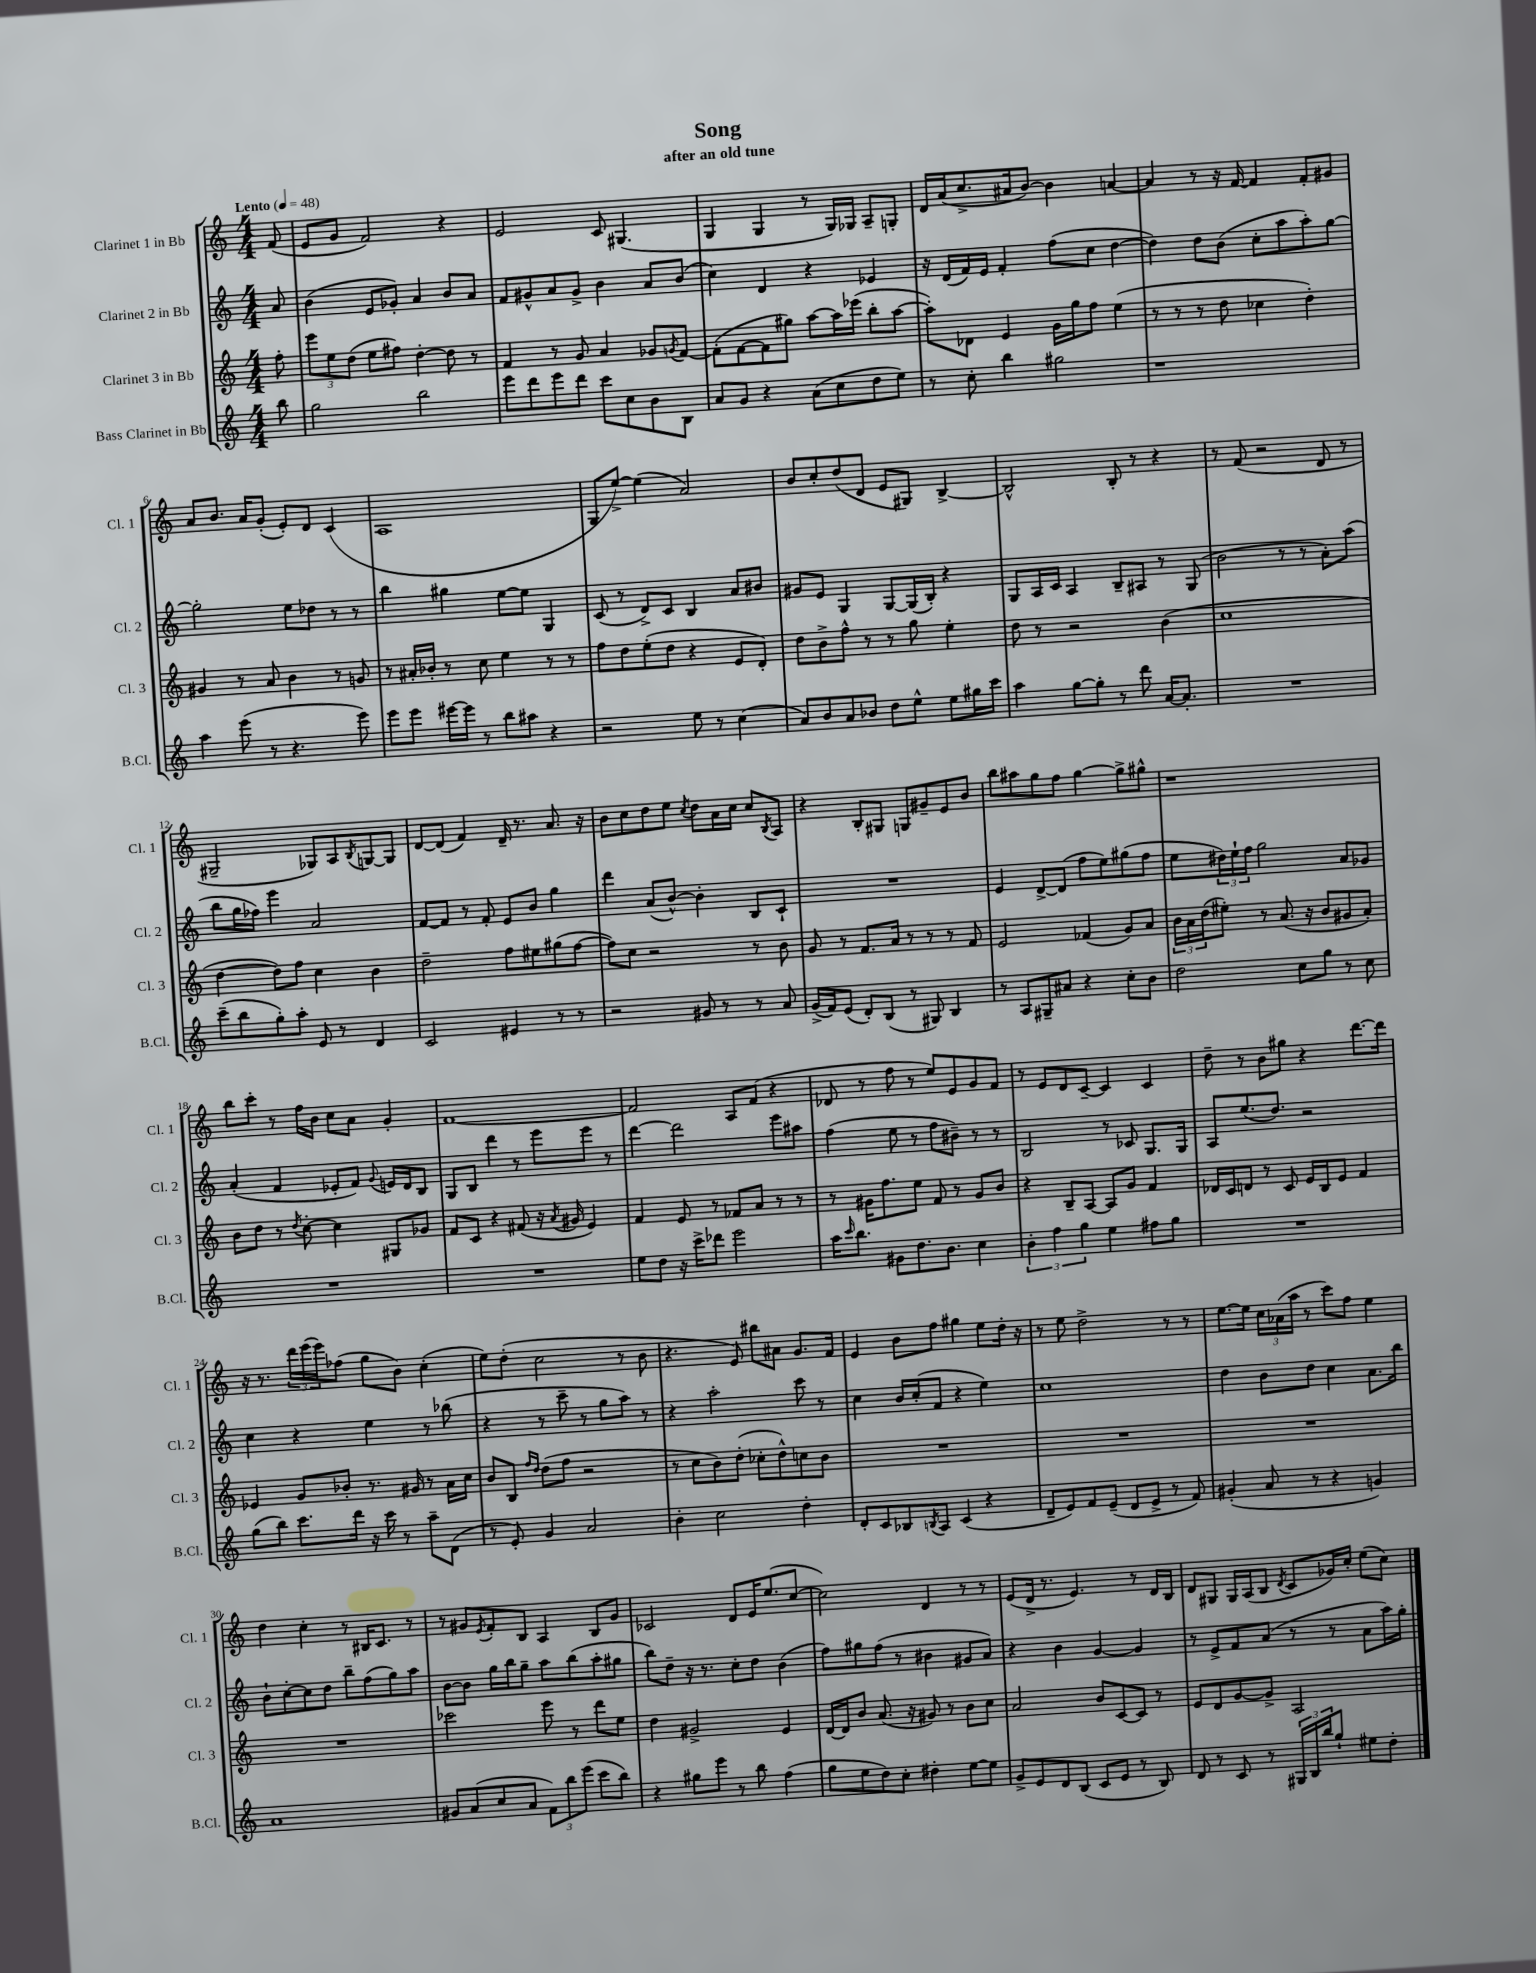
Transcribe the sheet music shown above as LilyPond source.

\header { title = "Song" subtitle = "after an old tune" }
<<
\new StaffGroup <<
\new Staff = "s0" \with { instrumentName = "Clarinet 1 in Bb" shortInstrumentName = "Cl. 1" } {
    \clef treble \key c \major \numericTimeSignature \time 4/4 \partial 8 \tempo "Lento" 4 = 48
    f'8( |
    e'8 g'8 f'2) r4 |
    e'2 c'8 gis4.( |
    g4 g4 r8 g16) ges16 a8-- g8-. |
    d'16 a'16( c''8.-> ais'16 b'8~) b'4 a'4~ |
    a'4 r8 r16 f'16~ f'4 f'8-. gis'8 |
    a'8 b'8. a'16 g'8-.( e'8-.) d'8 c'4( |
    a1 |
    g8 e''8~->) e''4( a'2) |
    b'8 c''8-. d''8( d'8 e'8 gis8) b4~-> |
    b2-^ b8-. r8 r4 |
    r8 f'8( r2 d'8 r8 |
    gis2-- ges8) a8 \acciaccatura { b8 } g8~ g8 |
    d'8~ d'8( f'4) d'16-- r8. a'8. r16 |
    b'8 c''8 d''8 e''8 \acciaccatura { c''8 } d''8 a'16 c''16 c''8 \acciaccatura { b8 } a8 |
    r4 b8-. gis8 g8 gis'8-- e'8 b'8 |
    b''8 ais''8 g''8 f''8 g''4~ g''8-> gis''8-^ |
    r1 |
    b''8 c'''8-. r8 f''16 b'16 c''8 a'8 g'4-. |
    f'1~ |
    f'2 a8 f'8( r4 |
    des'8 r8 f''8 r8 e''8) e'8 g'8 f'8 |
    r8 e'8 d'8 c'8~-- c'4 c'4 |
    d''8-- r8 b'8 gis''8 r4 d'''8.~ d'''16 |
    r16 r8. \tuplet 3/2 { d'''16 e'''16( e'''16) } fes''8( g''8 b'8) c''4-.( |
    e''8) d''8-.( c''2 r8 b'8 |
    r4. e'8) bis''8 ais'8 g'8. f'16 |
    e'4 b'8 f''8 gis''4 e''8 d''16-. r16 |
    r8 e''8 d''2-> r8 r8 |
    e''8.~ e''16 \tuplet 3/2 { c''16 aes'16( a''16 } r8 c'''8) f''8 e''4 |
    d''4 c''4-. r8 bis16 c'8. r8 |
    r8 gis'8 \acciaccatura { e'8 } f'8-. b8 a4 b8 gis'8 |
    ces'2 d'8 e'16 e''8.( c''8~ |
    c''2) d'4 r8 r8 |
    e'8( d'16-> r8. e'4.) r8 d'16 b16 |
    d'8 gis8 gis16 a16( b8 \acciaccatura { d'8 } c'8 ges'16) c''16-. e''8( c''8) \bar "|." |
}
\new Staff = "s1" \with { instrumentName = "Clarinet 2 in Bb" shortInstrumentName = "Cl. 2" } {
    \clef treble \key c \major \numericTimeSignature \time 4/4 \partial 8
    a'8 |
    b'4( e'8 ges'8-.) a'4 b'8 a'8 |
    f'8 gis'8-^ a'8 gis'8-> b'4 a'8 b'8( |
    c''4) d'4 r4 ees'4 |
    r16 d'16( f'16) e'16 f'4-. f''8( c''8 d''4~ |
    d''4) d''8 b'8( c''8-. a''8 a''8-.) g''8~ |
    g''2-. e''8 des''8 r8 r8 |
    b''4 gis''4 e''8~ e''8 g4 |
    c'8( r8 d'8->) c'8 b4 a'8 bis'8 |
    gis'8 e'8 g4 g8~ g16( b16-.) r4 |
    g8 a16 c'16 a4 b8-- ais8 r8 g8( |
    b'2 r8 r8 a'8-.) a''8( |
    b''8 g''16 fes''16) e'''4 a'2 |
    f'8~ f'8 r8 f'8-. e'8 b'8 g''4 |
    d'''4 a'8( b'8~-^) b'4-. b8 c'8-! |
    R1 |
    e'4 d'8~-> d'8( f''8 e''8) gis''8( f''8 |
    e''8 \tuplet 3/2 { dis''16) e''16-! f''16 } g''2 a'8 ges'8 |
    a'4-.( f'4 ees'8-. f'8) \appoggiatura { g'8 } e'16 d'16 b8 |
    g8 b8 d'''4 r8 e'''8 e'''8 r8 |
    d'''4~ d'''2 e'''8 ais''8 |
    f''4( e''8 r8 f''8 bis'8--) r8 r8 |
    b2 r8 ces'8 g8. g16 |
    a8 e''8.( d''8.) r2 |
    c''4 r4 e''4 r8 bes''8( |
    r4 r8 c'''8-- r8 g''8 a''8) r8 |
    r4 a''2-. c'''8 r8 |
    c''4 b'16 c''16-.( f'8 r4 e''4) |
    c''1 |
    d''4 b'8 d''8 c''4 a'8. b''16 |
    b'8-! c''8~-. c''8 d''8 b''8-- f''8( g''8) a''8 |
    b'8~ b'8 g''16 b''16 g''8-- a''8 b''8( a''8-. gis''8 |
    b''8) d''8-- r16 r8. c''8-. d''8 b'4( |
    f''8) gis''8 f''8( r8 bis'4 gis'8 a'8) |
    r4 b'4 g'4~ g'4 |
    r8 e'8-> f'8 a'8( r8 r8 a'8 a''16) g''16-. \bar "|." |
}
\new Staff = "s2" \with { instrumentName = "Clarinet 3 in Bb" shortInstrumentName = "Cl. 3" } {
    \clef treble \key c \major \numericTimeSignature \time 4/4 \partial 8
    f''8-. |
    \tuplet 3/2 { e'''8 e''8 d''8( } e''8 fis''8) d''4~-. d''8 r8 |
    f'4 r8 g'8 a'4 ges'8 \acciaccatura { g'8 } f'8~ |
    f'8-.( f'8~ f'8 gis''8) a''8~ a''16 ees'''16( b''8-. a''8~ |
    a''8-.) des'8 e'4 g'16 g''16 f''8 e''4( |
    r8 r8 r8 d''8 ces''4 d''4-.) |
    gis'4 r8 a'8 b'4 r8 g'8 |
    r8 ais'16-. bes'16-. r8 c''8 e''4 r8 r8 |
    f''8 d''8 e''8-.( d''8 r4 e'8 d'8-.) |
    d''8 b'8-> f''8-^ r8 r8 g''8 e''4-. |
    d''8 r8 r2 b'4( |
    c''1 |
    d''4~ d''8) f''8 c''4 b'4 |
    d''2-- f''8 eis''8 gis''8( f''8~ |
    f''8) c''8 r2 r8 b'8 |
    g'8 r8 f'8. a'16 r8 r8 r8 f'8 |
    e'2 fes'4( g'8) a'8 |
    \tuplet 3/2 { b'16 a'16 d''16( } eis''8-.) r8 a'8.( r16 b'8 gis'8 a'8-.) |
    b'8 d''8 r8 \acciaccatura { d''8 } c''8~-. c''4 gis8 ges'8 |
    f'8 c'8 r4 fis'8( r16 \acciaccatura { a'8 } gis'16 e'4) |
    f'4 e'8 r8 fes'8 a'8 r8 r8 |
    r8 gis'16 f''8. e''8 f'8 r8 gis'8 b'8 |
    r4 b8-- a8~ a8 g'8 f'4 |
    des'16 c'16 d'8 r8 c'8 e'16 b16 e'8 f'4 |
    ees'4 g'8 bes'8-. r8. gis'16 r8 a'16 c''16 |
    b'8 b8 \grace { f''16 d''16 } d''8( f''8 r2 |
    r8 c''8 b'8) d''8-.( ces''8-. d''8-^) c''8 b'8 |
    R1 |
    R1 |
    R1 |
    R1 |
    ces'''2 e'''8 r8 d'''8 e''8 |
    d''4 gis'2-> e'4 |
    d'16~ d'16 b'8 a'8.( r16 gis'8) r8 b'8 c''8 |
    a'2 b'8 c'8~ c'8 r8 |
    e'8 d'8 g'8~ g'8-> a2 \bar "|." |
}
\new Staff = "s3" \with { instrumentName = "Bass Clarinet in Bb" shortInstrumentName = "B.Cl." } {
    \clef treble \key c \major \numericTimeSignature \time 4/4 \partial 8
    b''8 |
    g''2 b''2 |
    e'''8 d'''8 e'''8 d'''8 c'''8 c''8 b'8 b8 |
    a'8 g'8 r4 a'8( c''8 d''8 e''8) |
    r8 c''8-. b''4 gis''2 |
    r1 |
    a''4 e'''8( r8 r4. e'''8) |
    e'''8 e'''8 eis'''16~ eis'''16 r8 b''8 ais''8 r4 |
    r2 e''8 r8 c''4( |
    a'8) b'8 a'8 bes'8 d''8 e''8-^ e''8 gis''16 c'''16 |
    a''4 g''8~ g''8-. r8 d'''8 a'16~ a'8.-. |
    R1 |
    c'''8--( b''8 g''8-.) a''8-. e'8 r8 d'4 |
    c'2 eis'4 r8 r8 |
    r2 gis'8 r8 r8 a'8 |
    g'16->( f'16) e'8( d'8-.) b8( r8 gis8) b4 |
    r8 a8 gis8-- ais'8 r4 c''8-. b'8 |
    d''2 c''8 g''8 r8 c''8 |
    R1 |
    R1 |
    e''8 d''8 r16 c'''16-> des'''8 e'''2 |
    a''16 \grace { c'''16 } b''8. gis'8 d''8. b'8. c''4 |
    \tuplet 3/2 { b'4-. f''4 g''4 } e''4 fis''8 g''8 |
    R1 |
    g''8( b''8) c'''8. d'''16 r16 c'''16 r8 a''8-- d'8( |
    r8 e'8-.) g'4 a'2 |
    b'4-. c''2 d''4-. |
    d'8-. c'8 bes8 \acciaccatura { b8 } a8 c'4( r4 |
    d'8-- e'8) f'8 e'8--( d'8 e'8-> r8 f'8) |
    gis'4-.( a'8 r8 r4 g'4) |
    a'1 |
    gis'8 a'8( c''8 a'8 \tuplet 3/2 { f'8) b''8 e'''8( } c'''8 b''8) |
    r4 gis''8 e'''8 r8 b''8 f''4( |
    g''8 e''8 d''8) c''8-. dis''4-. e''8~ e''8 |
    g'8-> e'8 d'8 b8( c'8 e'8 r8 b8) |
    d'8 r8 c'8 r8 \tuplet 3/2 { gis16 b16 b''16 } g''8-! eis''8 d''8-. \bar "|." |
}
>>
>>
